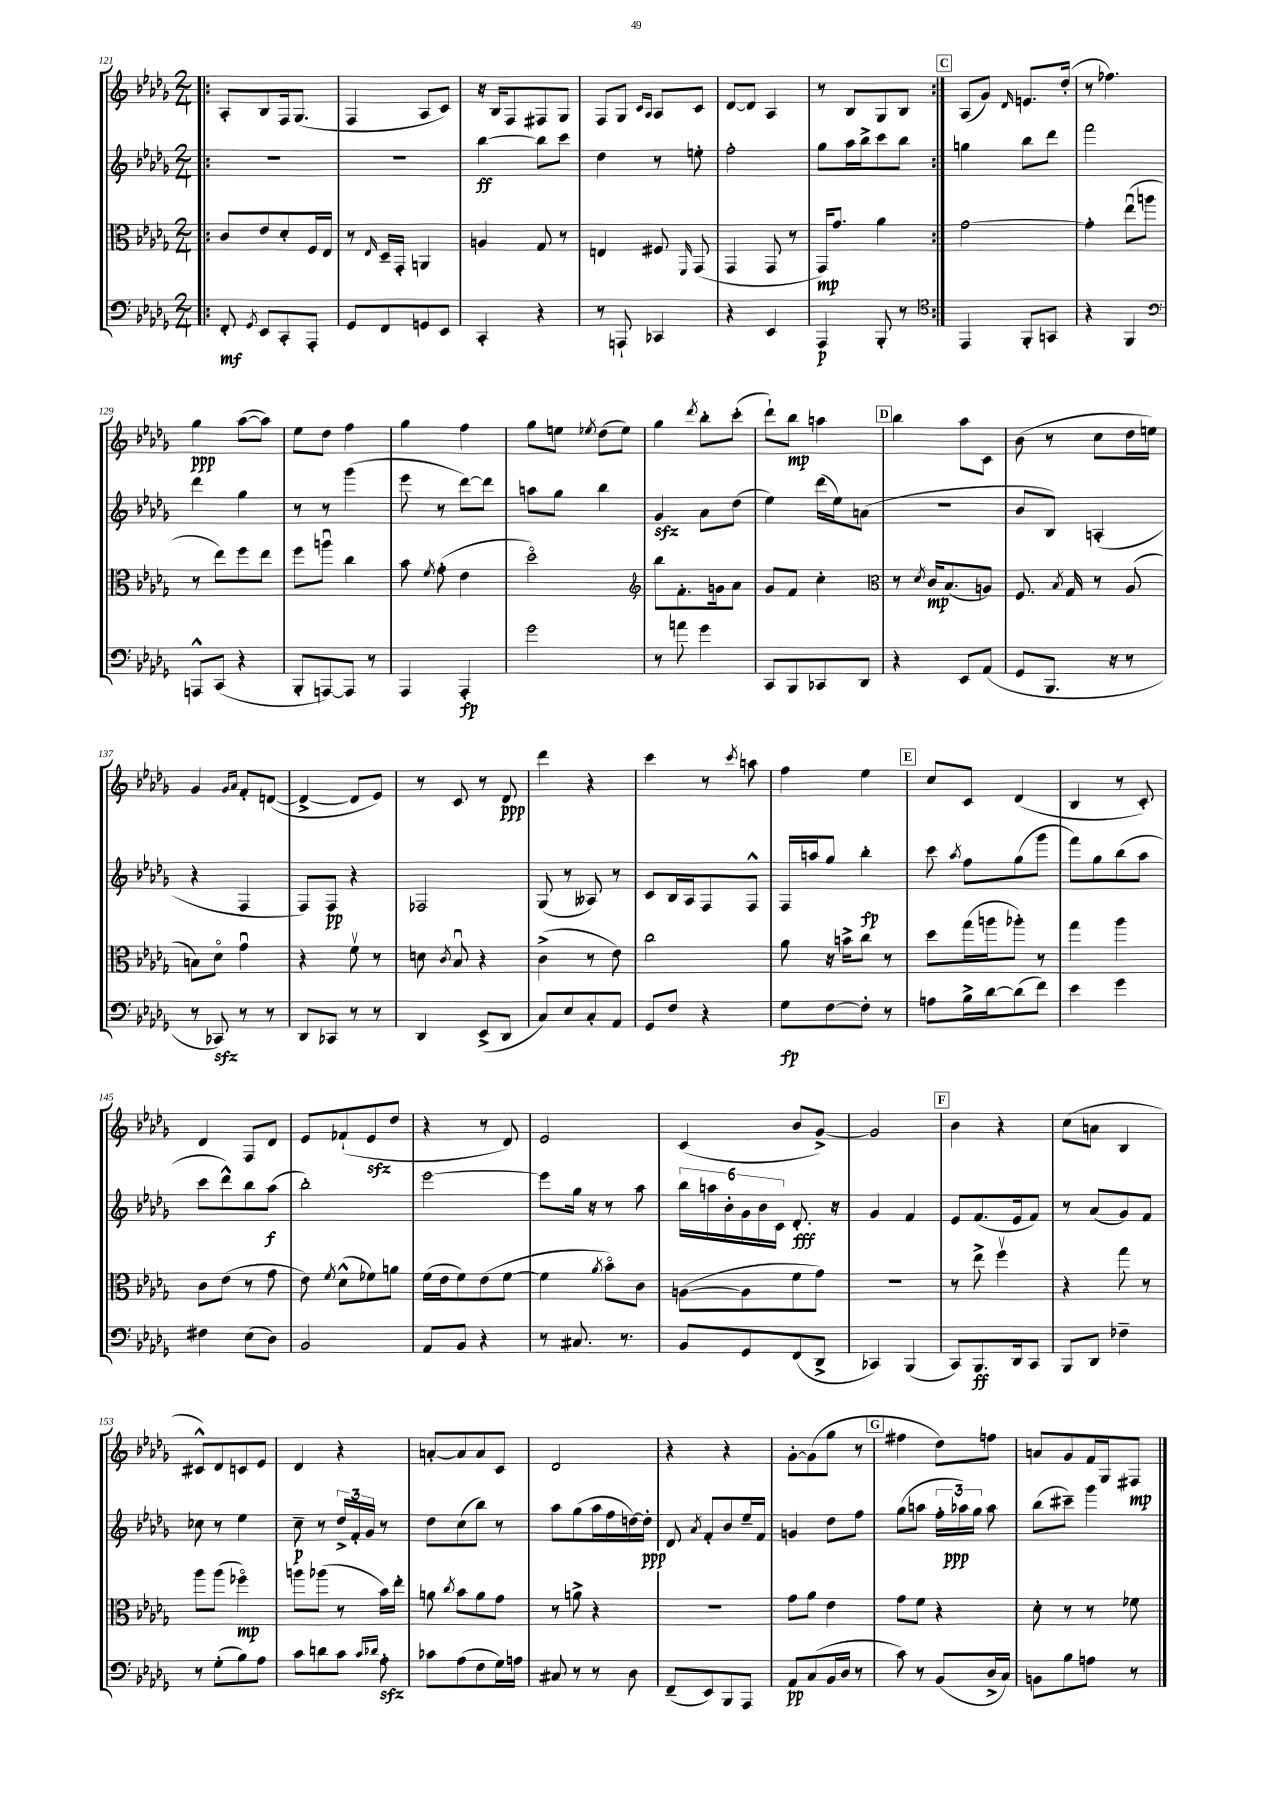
<<
\new StaffGroup <<
\new Staff = "s0" {
    \clef treble \key des \major \numericTimeSignature \time 2/4
    \autoBeamOff \repeat volta 2 { \bar ".|:" aes8[-. bes8 f16 ges8.]( |
    f4 aes8[ c'8]) |
    r16 bes16[ f8 fis8 ges8] |
    f8[ ges8] \grace { c'16[ aes16] } aes8[ c'8] |
    des'8[~ des'8] aes4 |
    r8 bes8[ ges8 bes8] | }
    \mark \markup { \box "C" } aes8[( ges'8]) \grace { des'16 } e'8.[ des''16]-.( |
    r8 fes''4.) |
    ges''4\ppp aes''8[~( aes''8]) |
    ees''8[ des''8] f''4 |
    ges''4 f''4 |
    ges''8[ e''8] \acciaccatura { ees''8 } des''8[( ees''8]) |
    ges''4 \acciaccatura { des'''8 } bes''8[-. c'''8]-.( |
    des'''8[-!) bes''8]\mp a''4 |
    \mark \markup { \box "D" } bes''4 aes''8[ c'8] |
    bes'8( r8 c''8[ des''16 e''16]) |
    ges'4 \grace { ges'16[ aes'16] } f'8[-. d'8]~( |
    d'4~-> d'8[ ees'8]) |
    r8 c'8 r8 des'8\ppp |
    des'''4 r4 |
    c'''4 r8 \acciaccatura { c'''8 } a''8 |
    f''4 ees''4 |
    \mark \markup { \box "E" } c''8[ c'8] des'4( |
    bes4 r8 c'8-.) |
    des'4 f8[ des'8] |
    ees'8[ fes'8-!( ees'8\sfz des''8] |
    r4 r8 des'8) |
    ees'2 |
    c'4( bes'8[ ges'8]~->) |
    ges'2 |
    \mark \markup { \box "F" } bes'4 r4 |
    c''8[( a'8] bes4 |
    cis'8[-^) des'8 c'8 ees'8] |
    des'4 r4 |
    a'8[~-. a'8 a'8 c'8] |
    des'2 |
    r4 r4 |
    ges'8[~-. ges'8( ges''8] r8 |
    \mark \markup { \box "G" } fis''4 des''8[) f''8] |
    a'8[ ges'8 f'16 ges16 fis8]\mp \bar "|." |
}
\new Staff = "s1" {
    \clef treble \key des \major \numericTimeSignature \time 2/4
    \autoBeamOff \repeat volta 2 { \bar ".|:" R2 |
    R2 |
    bes''4~\ff bes''8[ c'''8] |
    des''4 r8 e''8-. |
    f''2-. |
    ges''8[ aes''16 bes''16-> c'''8 bes''8] | }
    \mark \markup { \box "C" } g''4 bes''8[ des'''8] |
    f'''2 |
    des'''4 ges''4 |
    r8 r8 ges'''4( |
    ees'''8 r8 des'''8[~) des'''8] |
    a''8[ ges''8] bes''4 |
    ges'4\sfz aes'8[ des''8]( |
    ees''4) des'''16[( ees''16) a'8]( |
    \mark \markup { \box "D" } R2 |
    bes'8[ bes8]) a4-.( |
    r4 f4 |
    f8[) f8]\pp r4 |
    fes2 |
    ges8( r8 aeses8) r8 |
    c'8[ bes16 aes16 f8 f8]-^ |
    f16[ a''16 ges''8] bes''4-.\fp |
    \mark \markup { \box "E" } c'''8 \acciaccatura { aes''8 } f''8[ ges''8( ges'''8] |
    f'''8[) ges''8 bes''8( aes''8] |
    c'''8[ des'''8-^) bes''8 aes''8]\f( |
    bes''2-.) |
    ees'''2~ |
    ees'''8[ ges''16] r16 r8 aes''8 |
    \tuplet 6/4 { bes''16[ a''16 bes'16-. ges'16 bes'16 c'16] } des'8.-.\fff r16 |
    ges'4 f'4 |
    \mark \markup { \box "F" } ees'8[ f'8.( ees'16 f'8]) |
    r8 aes'8[( ges'8) f'8] |
    ces''8 r8 ees''4 |
    c''8--\p r8 \tuplet 3/2 { des''16[-> f'16-. ges'16] } r8 |
    des''8[ c''8( bes''8]) r8 |
    aes''8[ ges''8( aes''16 f''16 d''16~) d''16]-.\ppp |
    des'8 \acciaccatura { aes'8 } f'8[-. bes'8 ees''16-- f'16] |
    g'4 des''8[ f''8] |
    \mark \markup { \box "G" } ges''8[( a''8] \tuplet 3/2 { f''16[-. aes''16\ppp) ges''16] } aes''8 |
    bes''8[( cis'''8]--) ges'''4 \bar "|." |
}
\new Staff = "s2" {
    \clef alto \key des \major \numericTimeSignature \time 2/4
    \autoBeamOff \repeat volta 2 { \bar ".|:" c'8[ ees'8 des'8-. f16 ees16] |
    r8 \grace { ees16 } des16[-- ges,16]-. a,4 |
    a4 ges8 r8 |
    e4 fis8 \grace { f,16 } ges,8( |
    ges,4 ges,8 r8 |
    ges,16[\mp) ges'8.] aes'4 | }
    \mark \markup { \box "C" } ges'2~ |
    ges'4-. ees''8[\downbow( a''8] |
    r8 ees''8[) f''8 ees''8] |
    f''8[ a''8]\downbow c''4 |
    bes'8 \acciaccatura { f'8 } ges'8-.( ees'4 |
    des''2\flageolet) |
    \clef treble bes''8[ f'8.-. g'16 aes'8] |
    ges'8[ f'8] c''4-. |
    \mark \markup { \box "D" } \clef alto r8 \acciaccatura { des'8 } c'16[\mp bes8.( a8]) |
    f8. \acciaccatura { bes8 } ges16 r8 aes8( |
    b8[) des'8]\flageolet ges'4\downbow |
    r4 f'8\upbow r8 |
    d'8 \acciaccatura { c'8 } bes8\downbow r4 |
    c'4->( r8 ees'8) |
    c''2 |
    aes'8 r16 b'16[-> c''8] r8 |
    \mark \markup { \box "E" } des''8[ ges''16( a''16 aes''8]-.) r8 |
    ges''4 aes''4 |
    c'8[ ees'8]( r8 ges'8 |
    ees'8) \acciaccatura { f'8 } des'8[-^( fes'8) a'8] |
    f'16[( ees'16 f'8) ees'8( f'8]~ |
    f'4 \acciaccatura { aes'8 } bes'8[\flageolet) c'8] |
    a8[~( a8 f'8 ges'8]) |
    R2 |
    \mark \markup { \box "F" } r8 ees''8-> f''4\upbow |
    r4 ges''8 r8 |
    aes''8[ aes''8]( fes''4\flageolet\mp) |
    a''8[ aes''8]( r8 bes'16[) ees''16]-. |
    a'8 \acciaccatura { c''8 } bes'8[ a'8 ges'8] |
    r8 a'8-> r4 |
    r2 |
    ges'8[ aes'8] ees'4 |
    \mark \markup { \box "G" } ges'8[ f'8] r4 |
    des'8-. r8 r8 fes'8 \bar "|." |
}
\new Staff = "s3" {
    \clef bass \key des \major \numericTimeSignature \time 2/4
    \autoBeamOff \repeat volta 2 { \bar ".|:" f,8-.\mf \acciaccatura { ges,8 } ees,8[ c,8-. aes,,8]-. |
    ges,8[ f,8 g,8 ees,8] |
    c,4-. r4 |
    r8 a,,8-! ces,4 |
    r4 ees,4 |
    aes,,4\p bes,,8-. r8 | }
    \mark \markup { \box "C" } \clef tenor ees,4 f,8[-. g,8] |
    r4 f,4 |
    \clef bass a,,8[-^ c,8]( r4 |
    bes,,8[-. a,,8~) a,,8] r8 |
    aes,,4 aes,,4-.\fp |
    ges'2 |
    r8 a'8 ges'4 |
    c,8[ bes,,8 ces,8 des,8] |
    \mark \markup { \box "D" } r4 ees,8[ aes,8]( |
    ges,8[ bes,,8.] r16 r8 |
    r8 ces,8\sfz) r8 r8 |
    des,8[ ces,8] r8 r8 |
    des,4 ees,8[->( des,8] |
    c8[) ees8 c8-. aes,8] |
    ges,8[ f8] r4 |
    ges8[\fp f8~ f8]-. r8 |
    \mark \markup { \box "E" } a8[ bes16-> des'16~ des'8( f'8]) |
    ees'4 ges'4 |
    fis4 ees8[( des8]) |
    bes,2 |
    aes,8[ bes,8] r4 |
    r8 cis8. r8. |
    bes,8[ ges,8 f,8( des,8]-> |
    ces,4) bes,,4( |
    \mark \markup { \box "F" } c,8[) bes,,8.\ff des,16 c,8] |
    bes,,8[ des,8] fes4-- |
    r8 ges8[-.( bes8) aes8] |
    c'8[ d'8 c'8] \grace { c'16[ des'16] } aes8-.\sfz |
    ces'8[ aes8( f8 ges16) a16] |
    cis8 r8 r8 des8 |
    f,8[--( ees,8) bes,,8 aes,,8] |
    aes,8[\pp c8( bes,16 des16] r8 |
    \mark \markup { \box "G" } c'8) r8 bes,8[( des16-> c16]) |
    b,8[ bes8 a8] r8 \bar "|." |
}
>>
>>
\layout { \context { \Score currentBarNumber = #121 } }
